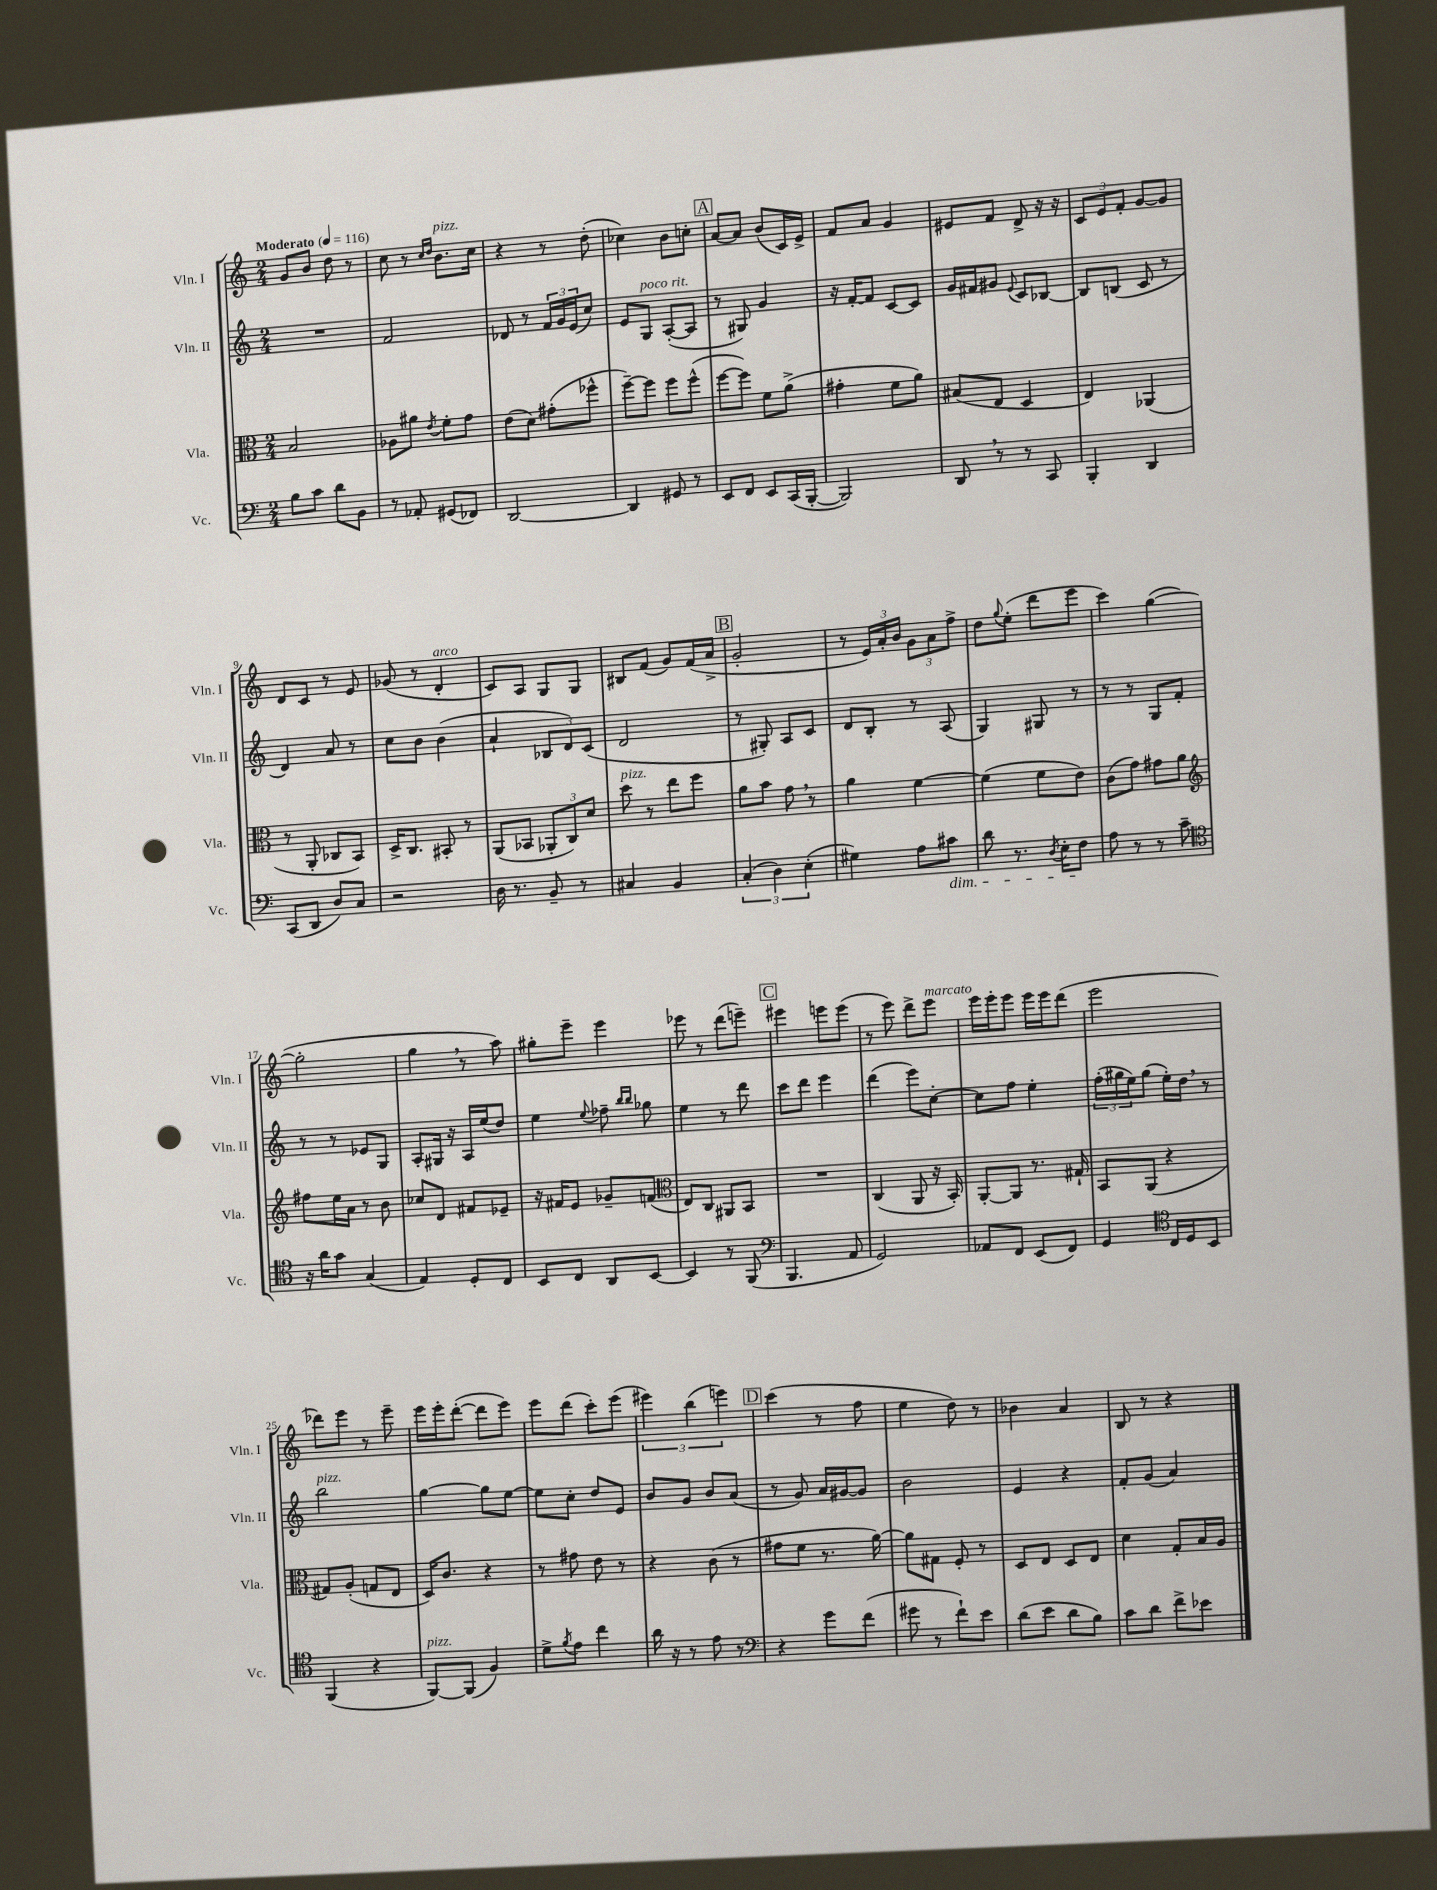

**kern	**kern	**kern	**kern
*part4	*part3	*part2	*part1
*staff4	*staff3	*staff2	*staff1
*I"Vc.	*I"Vla.	*I"Vln. II	*I"Vln. I
*I'Vc.	*I'Vla.	*I'Vln. II	*I'Vln. I
*clefF4	*clefC3	*clefG2	*clefG2
*k[]	*k[]	*k[]	*k[]
*M2/4	*M2/4	*M2/4	*M2/4
*MM116	*MM116	*MM116	*MM116
=1	=1	=1	=1
!	!	!	!LO:TX:a:B:t=Moderato
8B\L	2B/	2r	8g/L
8c\J	.	.	8b/J
8d\L	.	.	8dd\
8BB\J	.	.	8r
=2	=2	=2	=2
8r	8A-X\L	2f/	8cc\
8AA-X'/	8a#X\J	.	8r
.	.	.	16qqcc/LL
.	8qe/	.	16qqdd/JJ
!	!	!	!LO:TX:a:i:t=pizz.
(8GG#X/L	8f'\L	.	8.b\L
8FF-X/J)	8g\J	.	.
.	.	.	16cc\Jk
=3	=3	=3	=3
[2DD/	(8e\L	8d-X/	4r
.	8d\J)	8r	.
.	(8g#X'\L	24f/LL	8r
.	.	24g/	.
.	.	(24e/J	.
.	8ff-X^^\J	8cc/J)	(8dd'\
=4	=4	=4	=4
4DD/]	[8ff~\L)	8e/L	4cc-X\)
!	!	!LO:TX:a:i:t=poco rit.	!
.	8ff\J]	8G/J	.
8GG#X/	8ff\L	([8A'/L	8b\L
8r	(8ff^^\J	8A/J]	8ccn'\J
!!LO:REH:place=s1:t=A
=5	=5	=5	=5
8EE/L	[8ff\L	8r	[8a/L
8FF/J	8ff\J])	8G#X/)	8a/J]
8EE/L	8f\L	4g/	(8b/L
(16CC/L	(8a^\J	.	16c/L)
[16BBB'/JJ	.	.	16e^/JJ
=6	=6	=6	=6
2BBB/])	4g#X'\	16r	8f/L
.	.	[16f'/KL	.
.	.	8f/J]	8a/J
.	8f\L	[8c/L	4g/
.	8a\J)	8c/J]	.
=7	=7	=7	=7
8DD,/	(8B#X/L	16g/LL	8e#X/L
.	.	16f#X/J	.
8r	8E/J	8g#X/J	8f/J
.	.	8qqe/	.
8r	4D/	8c/L	8d^/
8CC/	.	[8B-X/J	16r
.	.	.	16r
=8	=8	=8	=8
4BBB'/	4E/)	8B-/L]	12c/L
.	.	.	12e/
.	.	(8Bn/J	.
.	.	.	12f'/J
4DD/	(4AA-X/	8c/	[8g/L
.	.	8r	8g/J]
!!LO:LB:g=z
=9	=9	=9	=9
(8CC/L	8r	4d/)	8d/L
8DD/J	8AA'/	.	8c/J
8D/L)	8C-X/L	8a/	8r
8C/J	8BB/J)	8r	8e/
=10	=10	=10	=10
2r	16D^/KL	8cc\L	(8g-X/
.	8.C/J	.	.
.	.	8b\J	8r
!	!	!	!LO:TX:a:i:t=arco
.	8BB#X'/	(4b\	4d'/
.	8r	.	.
=11	=11	=11	=11
16D\	(8AA/L	4a`/	8c/L)
8.r	.	.	.
.	8BB-X/J	.	8A/J
8BB~/	12AA-X'/L	12B-X/L	8G/L
.	12C/)	12d/)	.
8r	.	.	8G/J
.	12d/J	(12c/J	.
=12	=12	=12	=12
!	!LO:TX:a:i:t=pizz.	!	!
4C#X/	8dd\	2d/	8B#X/L
.	8r	.	(8f/J
4BB/	8ee\L	.	8g/L)
.	8ff\J	.	(16f/L
.	.	.	16a^/JJ
!!LO:REH:place=s1:t=B
=13	=13	=13	=13
(6C'/	8a\L	8r	2g'/
.	8b\J	8G#X'/)	.
6D\)	.	.	.
.	8g,\	8A/L	.
(6E'\	.	.	.
.	8r	8c/J	.
=14	=14	=14	=14
4G#X\)	4a\	8d/L	8r
.	.	8B'/J	24e/LL)
.	.	.	24a'/
.	.	.	24b/JJ
8A\L	[4f\	8r	12g\L
.	.	.	12a\
!LO:TX:b:i:t=dim.	!	!	!
8c#X\J	.	(8A/	.
.	.	.	12ff^\J
=15	=15	=15	=15
8d\	(4f\]	4G/)	8dd\L
.	.	.	8qqgg/
8.r	.	.	(8ee'\J
.	8f\L	8G#X/	8ddd\L
8qD/	.	.	.
16E'\KL	.	.	.
8F\J	8e\J)	8r	8eee\J
=16	=16	=16	=16
8A\	(8c\L	8r	4ccc\)
8r	8g\J)	8r	.
8r	8g#X\L	8G/L	([4gg\
8c~\	8a\J	8f'/J	.
!!LO:LB:g=z
=17	=17	=17	=17
*clefC4	*clefG2	*	*
16r	8ff#X\L	8r	2gg'\]
16a\KL	.	.	.
8g\J	16ee\L	8r	.
.	16a\JJ	.	.
(4G/	8r	8e-X/L	.
.	8b\	8G/J	.
=18	=18	=18	=18
4E/)	8cc-X/L	8A'/L	4gg,\
.	8d/J	16G#X/Jk	.
.	.	16r	.
8D'/L	8f#X/L	16A/LL	8r
.	.	(16ee/J	.
8C/J	8e-X~/J	8dd/J)	8aa\)
=19	=19	=19	=19
8BB/L	16r	4ee\	8gg#X'\L
.	16f#X/KL	.	.
8C/J	8e/J	.	8eee~\J
.	.	8qqee/	.
8AA/L	8g-X~/L	8ff-X~\	4eee\
.	.	16qqbb/LL	.
.	.	16qqbb/JJ	.
[8BB/J	(8fn/J	8gg-X\	.
=20	=20	=20	=20
*	*clefC3	*	*
4BB/]	8E/L)	4ee\	8eee-X\
.	8C/J	.	8r
8r	8AA#X/L	8r	(8ddd\L
(8FF/	8BB/J	8ddd\	8eeen~\J)
!!LO:REH:place=s1:t=C
=21	=21	=21	=21
*clefF4	*	*	*
4.BBB/	2r	8ccc\L	4eee#X\
.	.	8ddd\J	.
.	.	4eee\	8eeen\L
8AA/	.	.	(8eee\J
=22	=22	=22	=22
2GG/)	(4C/	(4ddd\	8r
.	.	.	8eee\)
.	8AA/	8eee\L)	8ddd^\L
!	!	!	!LO:TX:a:i:t=marcato
.	16r	[8cc'\J	8eee\J
.	16BB'/)	.	.
=23	=23	=23	=23
8AA-X/L	[8AA'/L	8cc\L]	16eee\LL
.	.	.	16eee'\J
8FF/J	8AA/J]	8ff\J	8eee\J
(8EE/L	8.r	4ee'\	16eee\LL
.	.	.	16eee\J
8FF/J)	.	.	(8ddd\J
.	16G#X`/	.	.
=24	=24	=24	=24
4GG/	8BB/L	(24ff'\LL	2eee\
.	.	24gg#X\	.
.	.	24ee\J)	.
.	(8AA/J	(8gg#\J	.
*clefC4	*	*	*
16C/LL	4r	16ee'\LL)	.
16D/J	.	16dd,\JJ	.
8BB/J	.	8r	.
!!LO:LB:g=z
=25	=25	=25	=25
!	!	!LO:TX:a:i:t=pizz.	!
(4FF/	8G#X/L)	2bb\	8ddd-X\L)
.	(8A'/J	.	8eee\J
4r	8Gn/L	.	8r
.	8E/J	.	8eee~\
=26	=26	=26	=26
!LO:TX:a:i:t=pizz.	!	!	!
[8FF/L)	16D/KL)	[4gg\	16eee\LL
.	8.c/J	.	16eee'\J
(8FF/J]	.	.	([8ddd'\J
4F/)	4r	8gg\L]	8ddd\L]
.	.	[8ee\J	8eee\J)
=27	=27	=27	=27
8d^\L	8r	8ee\L]	8eee\L
8qf/	.	.	.
8e\J	8g#X\	8cc'\J	(8ddd\J
4cc\	8e\	8dd/L	8ccc'\L)
.	8r	8e/J	(8eee\J
=28	=28	=28	=28
16a\	4r	8b/L	6eee#X\)
16r	.	.	.
8r	.	8g/J	.
.	.	.	(6bb\
8e\	(8c\	8b/L	.
.	.	.	6eeen\)
8r	8r	(8a/J	.
!!LO:REH:place=s1:t=D
=29	=29	=29	=29
*clefF4	*	*	*
4r	8g#X\L	8r	(4ccc\
.	8f\J	8g/)	.
8g\L	8.r	16a/LL	8r
.	.	[16g#X/J	.
(8f\J	.	8g#/J]	8ff\
.	[16a\)	.	.
=30	=30	=30	=30
8g#X\	8a\L]	2b\	4ee\
8r	8G#X\J	.	.
8f`\L)	8F'/	.	8dd\)
8e\J	8r	.	8r
=31	=31	=31	=31
(8d\L	8D/L	4e/	4b-X\
8e\J	8E/J	.	.
8d\L	8D/L	4r	4a/
8B\J)	8E/J	.	.
=32	=32	=32	=32
8c\L	4d\	8f'/L	8B/
8d\J	.	(8g/J	8r
8f^\L	8G'/L	4a/)	4r
8e-X\J	16B/L	.	.
.	16A/JJ	.	.
==	==	==	==
*-	*-	*-	*-
